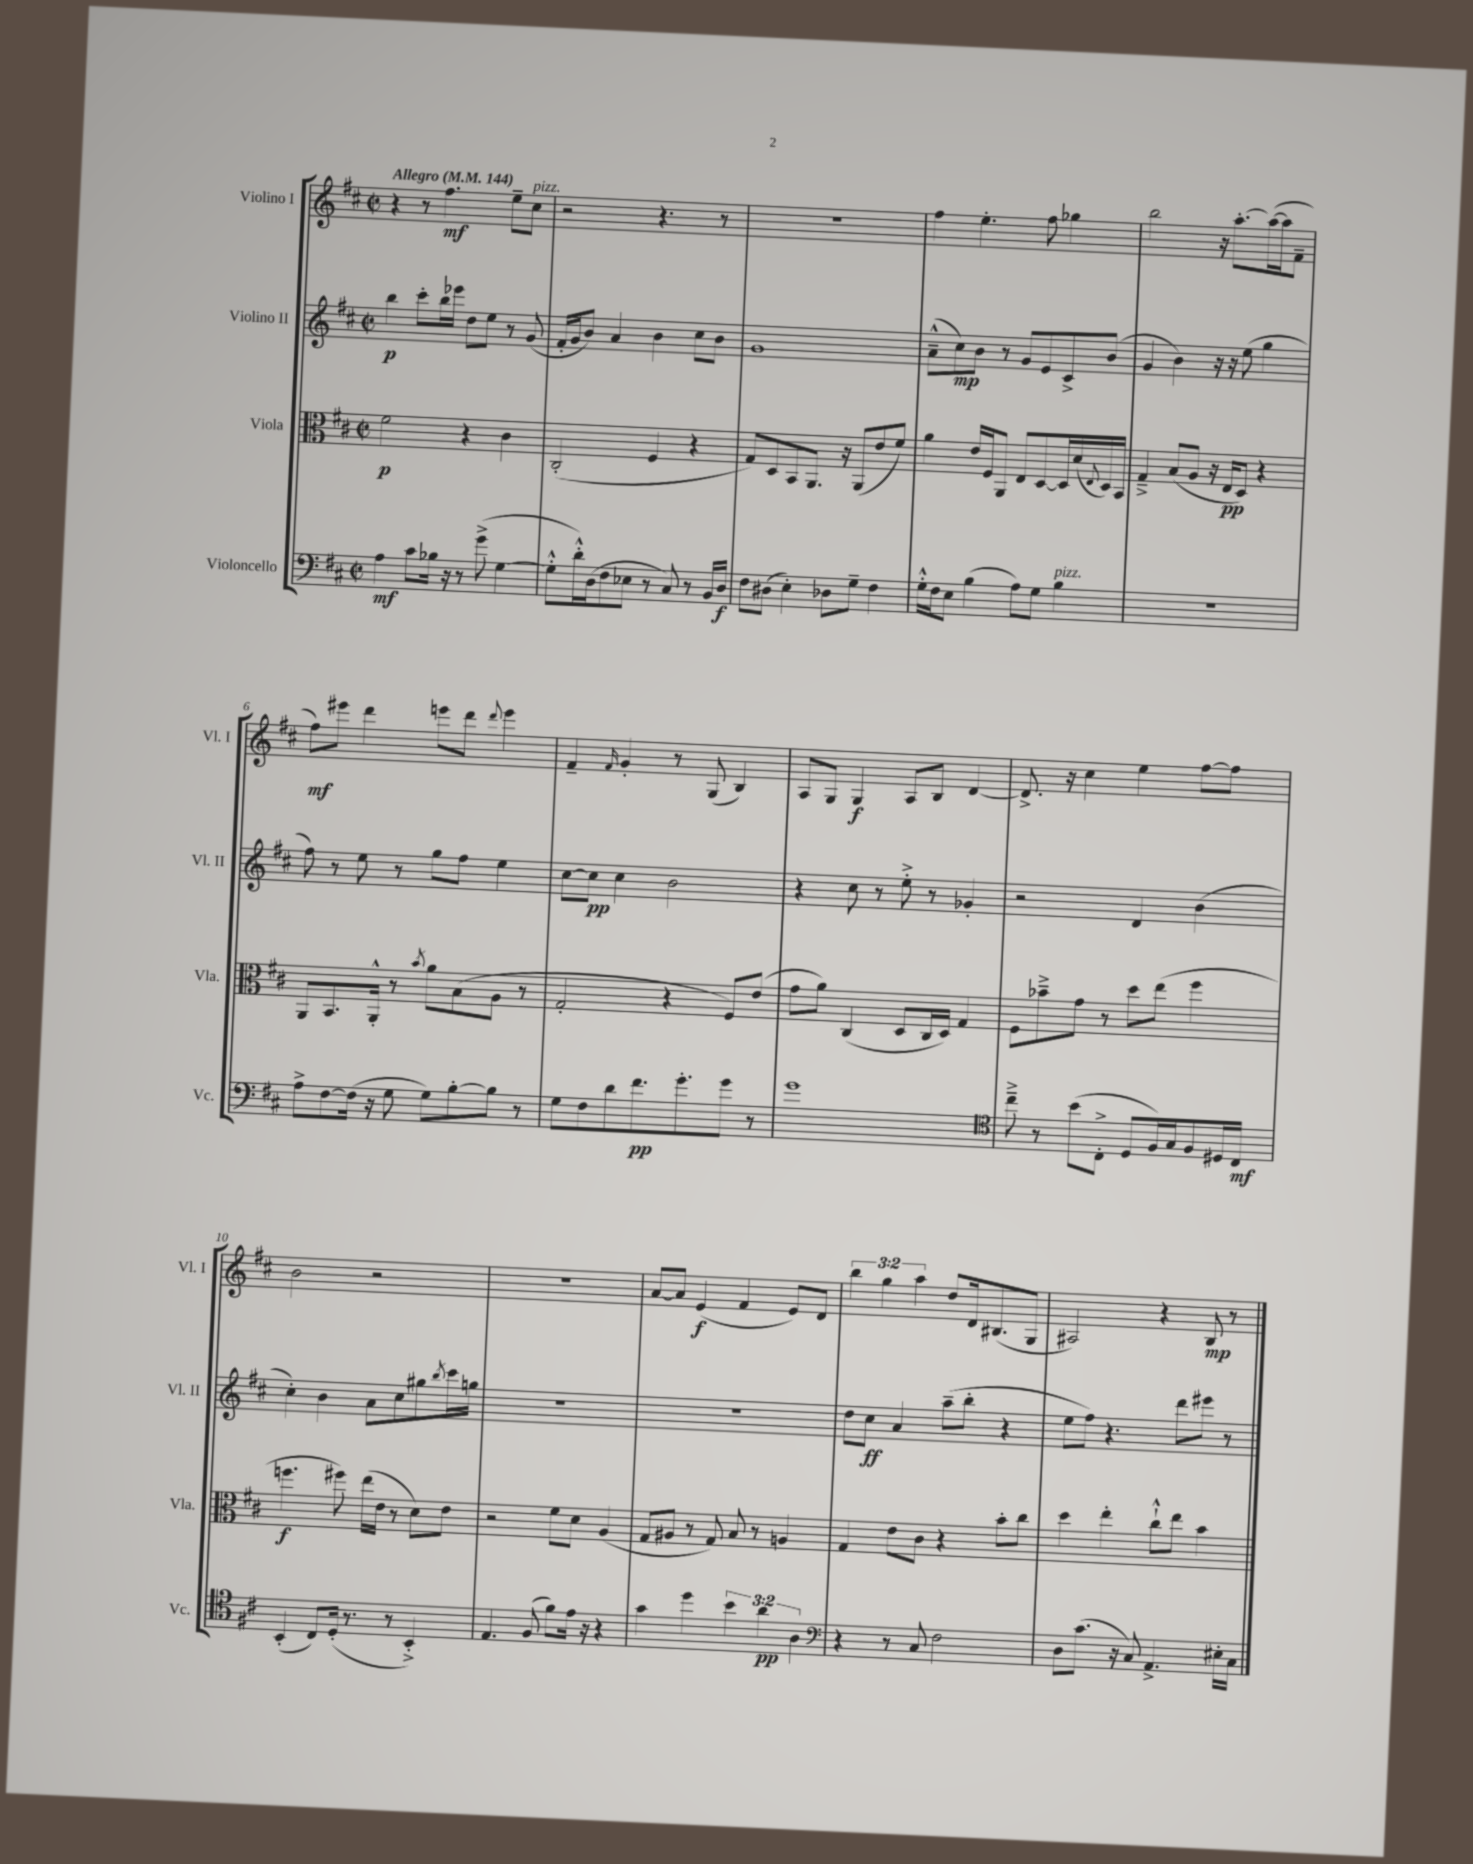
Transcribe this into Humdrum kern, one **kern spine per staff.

**kern	**dynam	**kern	**dynam	**kern	**dynam	**kern	**dynam
*part4	*part4	*part3	*part3	*part2	*part2	*part1	*part1
*staff4	*staff4	*staff3	*staff3	*staff2	*staff2	*staff1	*staff1
*I"Violoncello	*	*I"Viola	*	*I"Violino II	*	*I"Violino I	*
*I'Vc.	*	*I'Vla.	*	*I'Vl. II	*	*I'Vl. I	*
*clefF4	*	*clefC3	*	*clefG2	*	*clefG2	*
*k[f#c#]	*	*k[f#c#]	*	*k[f#c#]	*	*k[f#c#]	*
*M2/2	*	*M2/2	*	*M2/2	*	*M2/2	*
*met(c|)	*	*met(c|)	*	*met(c|)	*	*met(c|)	*
*MM144	*	*MM144	*	*MM144	*	*MM144	*
=1	=1	=1	=1	=1	=1	=1	=1
!	!	!	!	!	!	!LO:TX:a:B:t=Allegro	!
4A\	mf	2f#\	p	4bb\	p	4r	.
8c#\L	.	.	.	8ccc#'\L	.	8r	.
16B-X\Jk	.	.	.	16bb\L	.	4.ff#\	mf
16r	.	.	.	16eee-X\JJ	.	.	.
8r	.	4r	.	8dd\L	.	.	.
(8g^\	.	.	.	8ee\J	.	.	.
[4G\	.	4c#\	.	8r	.	8ee~\L	.
!	!	!	!	!	!	!LO:TX:a:i:t=pizz.	!
.	.	.	.	(8g/	.	8cc#\J	.
=2	=2	=2	=2	=2	=2	=2	=2
8G'^^\L]	.	(2C#'/	.	16f#'/LL	.	2r	.
.	.	.	.	16g/J	.	.	.
16d'^^\L)	.	.	.	8b/J)	.	.	.
(16D\J	.	.	.	.	.	.	.
8F#\	.	.	.	4a/	.	.	.
8E-X\J	.	.	.	.	.	.	.
8r	.	4F#/	.	4b\	.	4.r	.
8C#/)	.	.	.	.	.	.	.
8r	.	4r	.	8cc#\L	.	.	.
16BB/LL	.	.	.	8b\J	.	8r	.
16D/JJ	f	.	.	.	.	.	.
=3	=3	=3	=3	=3	=3	=3	=3
8F#\L	.	8G/L)	.	1g	.	1r	.
(8D#X\J	.	8D/	.	.	.	.	.
4E'\)	.	8BB/	.	.	.	.	.
.	.	8.AA/J	.	.	.	.	.
8D-X\L	.	.	.	.	.	.	.
.	.	16r	.	.	.	.	.
8G~\J	.	(8AA/L	.	.	.	.	.
4F#\	.	8e/	.	.	.	.	.
.	.	8f#/J)	.	.	.	.	.
=4	=4	=4	=4	=4	=4	=4	=4
16G'^^\LL	.	4a\	.	(8a~^^\L	.	4ff#\	.
16F#\J	.	.	.	.	.	.	.
8E\J	.	.	.	8cc#\)	mp	.	.
(4B\	.	16e/LL	.	8b\J	.	4.ee'\	.
.	.	16F#/J	.	.	.	.	.
.	.	8AA/J	.	8r	.	.	.
8A\L)	.	8E/L	.	8g/L	.	.	.
8G\J	.	[8D/	.	8e/	.	8ff#\	.
!LO:TX:a:i:t=pizz.	!	!	!	!	!	!	!
4B\	.	16D/L]	.	8c#^/	.	4gg-X\	.
.	.	(16d/	.	.	.	.	.
.	.	8qqE/	.	.	.	.	.
.	.	16D/)	.	(8b/J	.	.	.
.	.	16BB/JJ	.	.	.	.	.
=5	=5	=5	=5	=5	=5	=5	=5
1r	.	4G~^/	.	4g/	.	2bb\	.
.	.	(8B/L	.	4b\)	.	.	.
.	.	8A/J	.	.	.	.	.
.	.	16r	.	16r	.	16r	.
.	.	16E/KL	pp	16r	.	[8.aa'\L	.
.	.	8D/J)	.	(8ee\	.	.	.
.	.	4r	.	4gg\	.	(16aa\L_	.
.	.	.	.	.	.	16aa\J]	.
.	.	.	.	.	.	8f#~\J	.
!!LO:LB:g=z
=6	=6	=6	=6	=6	=6	=6	=6
8A^\L	.	8AA/L	.	8ff#\)	.	8ff#\L)	mf
[8F#\	.	8.BB/	.	8r	.	8eee#X\J	.
(16F#\Jk]	.	.	.	8ee\	.	4ddd\	.
16r	.	16AA'^^/Jk	.	.	.	.	.
8G\	.	8r	.	8r	.	.	.
.	.	8qb/	.	.	.	.	.
8G\L)	.	8a\L	.	8gg\L	.	8eeen\L	.
[8B'\	.	(8B\	.	8ff#\J	.	8ddd\J	.
.	.	.	.	.	.	8qqddd/	.
8B\J]	.	8A\J	.	4ee\	.	4eee\	.
8r	.	8r	.	.	.	.	.
=7	=7	=7	=7	=7	=7	=7	=7
8G\L	.	2G'/	.	[8cc#\L	.	4f#~/	.
8F#\	.	.	.	8cc#\J]	pp	.	.
.	.	.	.	.	.	16qqf#/	.
8d\	.	.	.	4cc#\	.	4g'/	.
8.f#\	pp	.	.	.	.	.	.
.	.	4r	.	2b\	.	8r	.
8.g'\	.	.	.	.	.	.	.
.	.	.	.	.	.	(8G/	.
8g\J	.	8F#/L)	.	.	.	4B/)	.
8r	.	(8e/J	.	.	.	.	.
=8	=8	=8	=8	=8	=8	=8	=8
1g	.	8g\L	.	4r	.	8A/L	.
.	.	8a\J)	.	.	.	8G/J	.
.	.	(4C#/	.	8cc#\	.	4G/	f
.	.	.	.	8r	.	.	.
.	.	8D/L	.	8ee'^\	.	8A/L	.
.	.	16C#/L	.	8r	.	8B/J	.
.	.	16D/JJ)	.	.	.	.	.
.	.	4G/	.	4g-X'/	.	[4d/	.
=9	=9	=9	=9	=9	=9	=9	=9
*clefC4	*	*	*	*	*	*	*
8cc#~^\	.	8F#\L	.	2r	.	8.d^/]	.
8r	.	8b-X~^\	.	.	.	.	.
.	.	.	.	.	.	16r	.
(8b\L	.	8g\J	.	.	.	4cc#\	.
8C#'^\J	.	8r	.	.	.	.	.
8D/L	.	8dd\L	.	4d/	.	4ee\	.
16F#/L)	.	(8ee\J	.	.	.	.	.
16G/J	.	.	.	.	.	.	.
8F#/	.	4ff#\	.	(4b\	.	[8ff#\L	.
16D#X/L	.	.	.	.	.	8ff#\J]	.
16C#/JJ	mf	.	.	.	.	.	.
!!LO:LB:g=z
=10	=10	=10	=10	=10	=10	=10	=10
(4BB'/	.	4.ffn\	f	4cc#'\)	.	2b\	.
8C#/L)	.	.	.	4b\	.	.	.
(16D'/Jk	.	8ff#X\)	.	.	.	.	.
8.r	.	.	.	.	.	.	.
.	.	(16ee\LL	.	8a\L	.	2r	.
.	.	16e\JJ	.	.	.	.	.
8r	.	8r	.	8cc#\	.	.	.
4BB'^/)	.	8d\L)	.	8gg#X\	.	.	.
.	.	.	.	8qbb/	.	.	.
.	.	8e\J	.	16ccc#\L	.	.	.
.	.	.	.	16ggn\JJ	.	.	.
=11	=11	=11	=11	=11	=11	=11	=11
4.E/	.	2r	.	1r	.	1r	.
(8F#/	.	.	.	.	.	.	.
8f#\L)	.	8f#\L	.	.	.	.	.
16e\Jk	.	8d\J	.	.	.	.	.
16r	.	.	.	.	.	.	.
4r	.	(4A/	.	.	.	.	.
=12	=12	=12	=12	=12	=12	=12	=12
4g\	.	8G/L	.	1r	.	[8a/L	.
.	.	8A#X/J	.	.	.	8a/J]	.
4dd\	.	8r	.	.	.	(4e/	f
.	.	8G/)	.	.	.	.	.
6b\	.	8B/	.	.	.	4f#/	.
.	.	8r	.	.	.	.	.
6a\	pp	.	.	.	.	.	.
.	.	4An/	.	.	.	8e/L)	.
6A\	.	.	.	.	.	.	.
.	.	.	.	.	.	8d/J	.
=13	=13	=13	=13	=13	=13	=13	=13
*clefF4	*	*	*	*	*	*	*
4r	.	4G/	.	8dd\L	.	6bb\	.
.	.	.	.	8cc#\J	ff	.	.
.	.	.	.	.	.	6gg\	.
8r	.	8e\L	.	4a/	.	.	.
.	.	.	.	.	.	6aa\	.
8C#/	.	8c#\J	.	.	.	.	.
2F#\	.	4r	.	(8aa~\L	.	8dd/L	.
.	.	.	.	8bb'\J	.	16d/k	.
.	.	.	.	.	.	(8.B#X/	.
.	.	8b'\L	.	4r	.	.	.
.	.	8cc#\J	.	.	.	8G/J	.
=14	=14	=14	=14	=14	=14	=14	=14
8D\L	.	4dd\	.	8ee\L	.	2A#X/)	.
(8.c#\J	.	.	.	8ff#\J)	.	.	.
.	.	4ee'\	.	4.r	.	.	.
16r	.	.	.	.	.	.	.
8C#/)	.	.	.	.	.	.	.
4.AA^/	.	8cc#`^^\L	.	.	.	4r	.
.	.	8ee\J	.	8ddd\L	.	.	.
.	.	4b\	.	8eee#X\J	.	8B/	mp
16E#X'\LL	.	.	.	8r	.	8r	.
16C#\JJ	.	.	.	.	.	.	.
==	==	==	==	==	==	==	==
*-	*-	*-	*-	*-	*-	*-	*-
